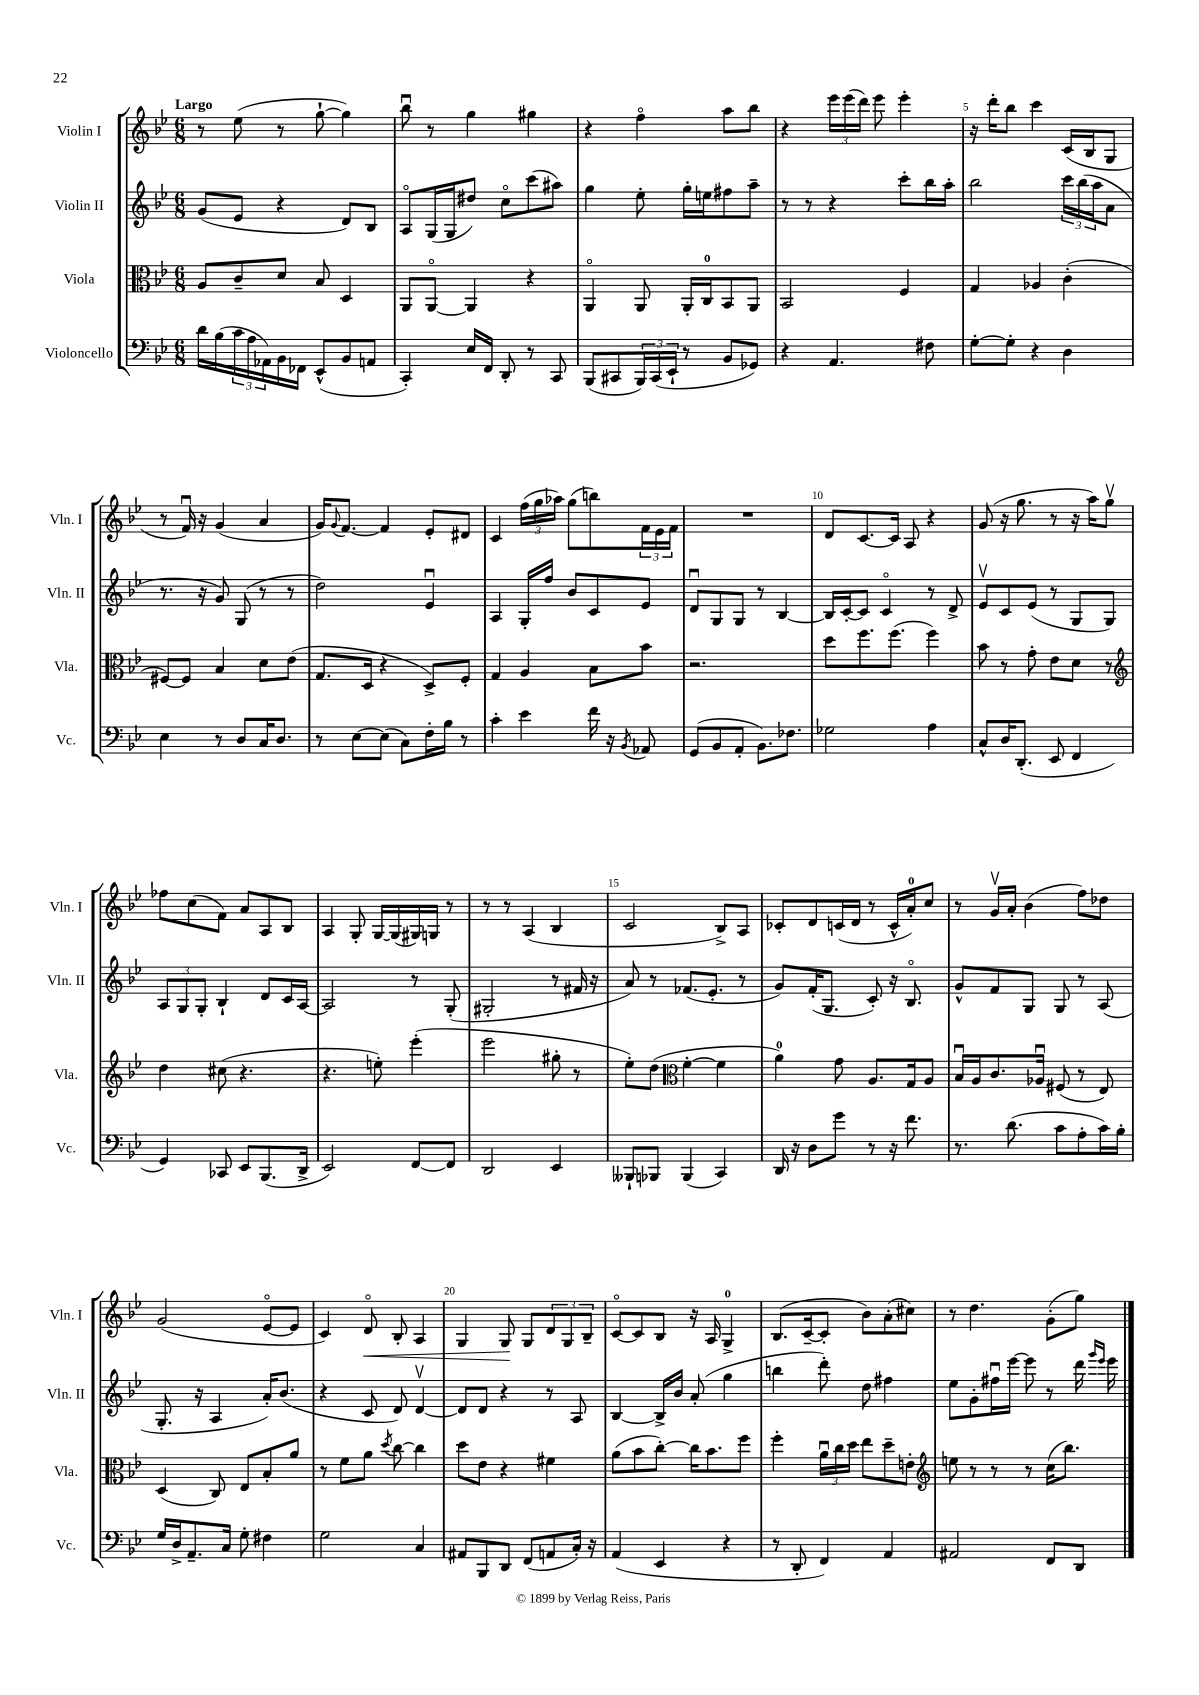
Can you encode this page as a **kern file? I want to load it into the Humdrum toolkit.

**kern	**kern	**kern	**kern
*staff4	*staff3	*staff2	*staff1
*clefF4	*clefC3	*clefG2	*clefG2
*k[b-e-]	*k[b-e-]	*k[b-e-]	*k[b-e-]
*M6/8	*M6/8	*M6/8	*M6/8
16d\LL	8A/L	(8g/L	8r
(16B-\	.	.	.
24c\	8c~/	8e-/J	(8ee-\
24A\	.	.	.
24AA-\)	.	.	.
16BB-\	8d/J	4r	8r
16FF-\JJ	.	.	.
(8EE-^^/L	8B-/	.	[8gg`\
8BB-/	4D/	8d/L)	4gg\])
8AA/J	.	8B-/J	.
=	=	=	=
4CC'/)	8AA/L	8Ao/L	8bb-u\
.	[8AAo/J	(16G/L	8r
.	.	16G/J	.
16E-/LL	4AA/]	8dd#/J)	4gg\
16FF/JJ	.	.	.
8DD'/	.	8cco\L	.
8r	4r	(8ccc\	4gg#\
8CC/	.	8aa#\J)	.
=	=	=	=
(8BBB-/L	4AAo/	4gg\	4r
8CC#/	.	.	.
24BBB-/L)	8AA/	8ee-'\	4ffo\
(24CC#/	.	.	.
24EE-`/JJ	.	.	.
8r	16AA'/LL	16gg'\LL	.
.	16C/J	16ee\J	.
8BB-/L	8BB-/	8ff#\	8aa\L
8GG-/J)	8AA/J	8aa~\J	8bb-\J
=	=	=	=
4r	2BB-/	8r	4r
.	.	8r	.
4.AA/	.	4r	24eee-\LL
.	.	.	(24eee-\
.	.	.	24ddd\JJ)
.	.	.	8eee-\
.	4F/	8ccc'\L	4eee-'\
8F#\	.	16bb-\L	.
.	.	16aa'\JJ	.
=	=	=	=
[8G'\L	4G/	2bb-\	16r
.	.	.	16ddd'\LK
8G'\]J	.	.	8bb-\J
4r	4A-/	.	4ccc\
4D\	(4c'\	24ccc\LL	(16c/LL
.	.	(24bb-\	.
.	.	.	16B-/J
.	.	24aa\J	.
.	.	8a\J	8G/J
=	=	=	=
4E-\	[8F#/L)	8.r	8r
.	8F#/]J	.	16fu/)
.	.	16r	16r
8r	4B-/	8g/)	(4g/
8D/L	.	(8G/	.
16C/K	8d\L	8r	4a/
8.D/J	.	.	.
.	(8e-\J	8r	.
=	=	=	=
8r	8.G/L	2dd\)	16g/LK)
.	.	.	8qqg/
.	.	.	[8.f/J
[8E-\L	.	.	.
.	16D/Jk	.	.
(8E-\]J	4r	.	4f/]
8C\L)	.	.	.
16F'\L	8D^/L)	4e-u/	8e-'/L
16B-\JJ	.	.	.
8r	8F'/J	.	8d#/J
=	=	=	=
4c'\	4G/	4A/	4c/
4e-\	4A/	16G'/LL	(24ff\LL
.	.	.	24gg\
.	.	16ff/JJ	.
.	.	.	24aa-\JJ)
.	.	8b-/L	(8gg\L
16f\	8B-\L	8c/	8bb\)
16r	.	.	.
8qBB-/	.	.	.
8AA-/	8b-\J	8e-/J	24f\L
.	.	.	24e-\
.	.	.	24f\JJ
=	=	=	=
(8GG/L	2.r	8du/L	2.r
8BB-/	.	8G/	.
8AA'/J	.	8G/J	.
8.BB-\L)	.	8r	.
.	.	[4B-/	.
8.F-\J	.	.	.
=	=	=	=
2G-\	8dd\L	16B-/]LL	8d/L
.	.	[16c'/J	.
.	8.ff\	8c/]J	[8.c/
.	.	4co/	.
.	(8.ff\J	.	16c/]Jk
.	.	.	8A/
4A\	4ff\)	8r	4r
.	.	8d^/	.
=	=	=	=
8C^^/L	8b-\	8e-v/L	(8g/
16D/K	8r	8c/	16r
(8.DD'/J	.	.	8.gg\
.	8g'\	(8e-/J	.
8EE-/	8e-\L	8r	8r
4FF/	8d\J	8G/L	16r
.	.	.	16aa\LK)
.	8r	8G/J)	8ggv\J
=	=	=	=
*	*clefG2	*	*
4GG/)	4dd\	12A/L	8ff-\L
.	.	12G/	.
.	.	.	(8cc\
.	.	12G'/J	.
8CC-/	(8cc#\	4B-`/	8f\J)
8EE-/L	4.r	.	8a/L
(8.BBB-/	.	8d/L	8A/
.	.	16c/L	8B-/J
16DD^/Jk	.	[16A/JJ	.
=	=	=	=
2EE-/)	4.r	2A/]	4A/
.	.	.	8G'/
.	8ee'\)	.	[16G/LL
.	.	.	(16G/]
[8FF/L	(4eee-'\	8r	16G#/)
.	.	.	16G/JJ
8FF/]J	.	(8G'/	8r
=	=	=	=
2DD/	2eee-\	2G#'/	8r
.	.	.	8r
.	.	.	(4A/
4EE-/	8gg#'\	8r	4B-/
.	8r	16f#/	.
.	.	16r	.
=	=	=	=
8BBB--`/L	8ee-'\L)	8a/)	2c/
8BBB-/J	(8dd\J	8r	.
*	*clefC3	*	*
(4BBB-/	[4f'\	(8.f-/L	.
.	.	8.e-'/J	.
4CC/)	4f\]	.	8B-^/L)
.	.	8r	8A/J
=	=	=	=
16DD/	4a\)	8g/L)	8c-'/L
16r	.	.	.
8D\L	.	(16f'/K	8d/
.	.	8.G/J	.
8g\J	8g\	.	(16c/L
.	.	.	16d/JJ
8r	8.A/L	8c'/)	8r
16r	.	16r	16c^^/LL
8.f\	16G/k	8.B-o/	16a'/J)
.	8A/J	.	8cc/J
=	=	=	=
8.r	16B-u/LL	8g^^/L	8r
.	16A/J	.	.
.	8.c/	8f/	16gv/LL
(8.d\	.	.	16a'/JJ
.	.	8G/J	(4b-\
.	16A-u/Jk	.	.
8c\L	(8F#/	8G/	.
8A'\	8r	8r	8ff\L)
16c\L)	8E-/)	(8A/	8dd-\J
16B-'\JJ	.	.	.
=	=	=	=
16G/LL	(4D/	8.G'/	(2g/
16D^/J	.	.	.
8.AA~/	.	.	.
.	.	16r	.
.	8C/)	4A/	.
16C/Jk	.	.	.
8G'\	8E-/L	.	.
4F#\	8B-'/	16a'/LK)	[8e-o/L
.	.	(8.b-/J	.
.	8a/J	.	8e-/]J
=	=	=	=
2G\	8r	4r	4c/)
.	8f\L	.	.
.	8a\J	8c/	8do/
.	8qdd/	.	.
.	[8cc\	8d/)	8B-'/
4C/	4cc\]	[4dv/	4A/
=	=	=	=
8AA#/L	8dd\L	8d/]L	4G/
8BBB-/	8e-\J	8d/J	.
8DD/J	4r	4r	8G/
(8FF/L	.	.	8G/L
8AA/	4f#\	8r	12d/
.	.	.	12G/
16C'/Jk)	.	8A/	.
.	.	.	12B-~/J
16r	.	.	.
=	=	=	=
(4AA/	(8a\L	[4B-/	[8co/L
.	8b-\	.	8c/]
4EE-/	[8cc'\J)	16B-^/]LL	8B-/J
.	.	16b-/JJ	.
.	16cc\]LK	(8a'/	16r
.	8.b-\	.	16A/
4r	.	4gg\	4G^/
.	8ff\J	.	.
=	=	=	=
8r	4ff'\	4bb\	(8.B-/L
8DD'/	.	.	.
.	.	.	[16c~/k
4FF/)	24au\LL	8ddd'\)	8c'/]J
.	24cc\	.	.
.	24dd\JJ	.	.
.	8ee-\L	8dd\	8b-\L)
4AA/	8dd~\	4ff#\	(8a'\
.	8e'\J	.	8cc#\J)
=	=	=	=
*	*clefG2	*	*
2AA#/	8ee\	8ee-\L	8r
.	8r	8g'\	4.dd\
.	8r	16ff#u\L	.
.	.	[16eee-\JJ	.
.	8r	8eee-\]	.
8FF/L	(16cc\LK	8r	(8g'\L
.	8.bb-\J)	.	.
8DD/J	.	16ddd\	8gg\J)
.	.	16qqggg/LL	.
.	.	16qqeee-/JJ	.
.	.	16eee-\	.
==	==	==	==
*-	*-	*-	*-
